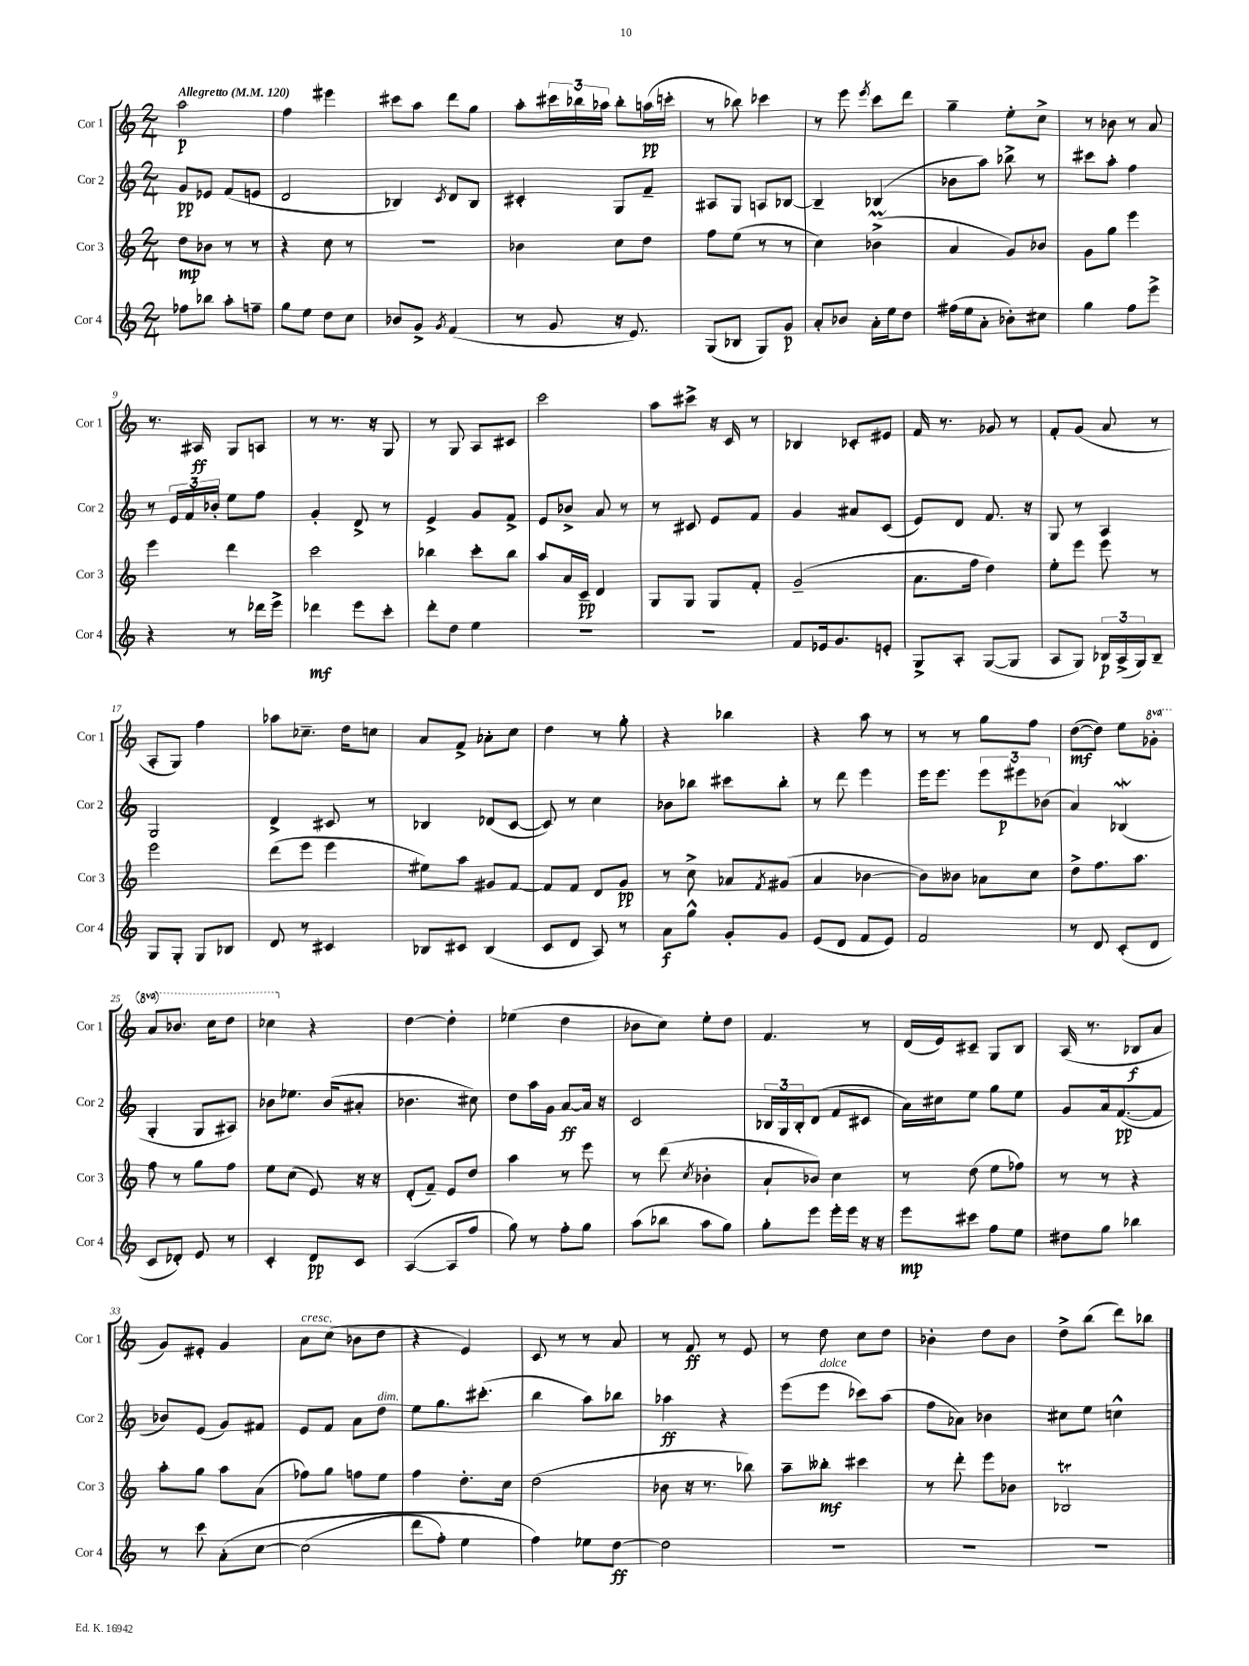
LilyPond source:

<<
\new StaffGroup <<
\new Staff = "s0" \with { instrumentName = "Cor 1" shortInstrumentName = "Cor 1" } {
    \clef treble \key c \major \numericTimeSignature \time 2/4 \set Staff.ottavationMarkups = #ottavation-simple-ordinals \tempo "Allegretto" 4 = 120
    a''2\p |
    f''4 eis'''4 |
    cis'''8 a''8 d'''8 g''8 |
    a''8-. \tuplet 3/2 { cis'''16 bes''16 aes''16 } bes''8-. a''16\pp( c'''16-. |
    r8 bes''8) ces'''4 |
    r8 e'''8 \acciaccatura { e'''8 } c'''8 d'''8 |
    g''4-- e''8-. c''8-> |
    r8 bes'8 r8 a'8 |
    r8. ais16\ff g8 a8 |
    r8 r8. r16 g8 |
    r8 g8 a8 cis'8 |
    c'''2 |
    a''8 cis'''8-> r16 c'16 r8 |
    bes4 ces'8-. eis'8 |
    f'16 r8. ges'8 r8 |
    f'8-. g'8( a'8 r8 |
    a8-. g8) f''4 |
    aes''8 ces''8.-- d''16 c''8 |
    a'8 f'8-> aes'8-. c''8 |
    d''4 r8 g''8-. |
    r4 bes''4 |
    r4 a''8 r8 |
    r8 r8 g''8 f''8 |
    d''8~\mf( d''8) e''8 \ottava #1 ges''8-. |
    a''8 bes''8. c'''16 d'''8 |
    ces'''4 \ottava #0 r4 |
    d''4~ d''4-. |
    ees''4( d''4 |
    bes'8 c''8) e''8-. d''8 |
    f'4. r8 |
    d'16( e'16) cis'8-- g8 b8 |
    a16( r8. bes8\f a'8 |
    g'8) eis'8-. g'4 |
    a'8^\markup { \italic "cresc." } c''8( bes'8 d''8 |
    r4 e'4) |
    c'8 r8 r8 a'8 |
    r8 f'8\ff r8 e'8 |
    r8 d''8 c''8 d''8 |
    bes'4-. d''8 bes'8 |
    d''8-> b''8( d'''8) bes''8 \bar "|." |
}
\new Staff = "s1" \with { instrumentName = "Cor 2" shortInstrumentName = "Cor 2" } {
    \clef treble \key c \major \numericTimeSignature \time 2/4
    g'8\pp ees'8 f'8( e'8 |
    d'2 |
    bes4) \acciaccatura { c'8 } d'8 bes8 |
    cis'4-. g8 f'8-- |
    ais8 g8 a8 bes8~ |
    bes4-- bes4( |
    bes'8 a''8) bes''8-> r8 |
    cis'''8 a''8-. f''4 |
    r8 \tuplet 3/2 { e'16 f'16 bes'16-. } e''8 f''8 |
    g'4-. d'8-> r8 |
    e'4-> g'8 f'8-> |
    e'8 bes'8-> a'8 r8 |
    r8 cis'8 e'8 f'8 |
    g'4 ais'8 c'8( |
    e'8) d'8 f'8. r16 |
    g8 r8 a4 |
    g2 |
    d'4-> cis'8 r8 |
    bes4 des'8( c'8~ |
    c'8) r8 c''4 |
    bes'8 bes''8 cis'''8 bes''8-. |
    r8 d'''8 e'''4 |
    e'''16 e'''8. \tuplet 3/2 { e'''8 eis'''8\p bes'8( } |
    a'4) bes4\mordent( |
    g4-. g8 ais8) |
    bes'8 ees''8. bes'16( ais'8-. |
    bes'4. cis''8) |
    d''8 a''16 g'16 a'8~\ff a'16 r16 |
    c'2 |
    \tuplet 3/2 { bes16 g16 bes16-. } d'8( f'8 cis'8 |
    a'16) cis''16 e''8 g''8 e''8 |
    g'8 a'16 f'8.~\pp( f'8 |
    bes'8) e'8( g'8) fis'8 |
    e'8 f'8 a'8 d''8^\markup { \italic "dim." } |
    e''8 g''8. cis'''8.-.( |
    b''4 a''8) bes''8 |
    aes''4\ff r4 |
    e'''8( e'''8^\markup { \italic "dolce" } ces'''8) a''8( |
    f''8 aes'8) bes'4 |
    cis''8 e''8 c''4-^ \bar "|." |
}
\new Staff = "s2" \with { instrumentName = "Cor 3" shortInstrumentName = "Cor 3" } {
    \clef treble \key c \major \numericTimeSignature \time 2/4
    d''8\mp bes'8 r8 r8 |
    r4 c''8 r8 |
    r2 |
    bes'4 c''8 d''8 |
    f''8 e''8( r8 r8 |
    c''4) bes'4->\prall( |
    a'4 g'8) bes'8 |
    g'8 g''8 e'''4 |
    e'''4 d'''4 |
    c'''2 |
    bes''4 c'''8-. bes''8 |
    a''8 a'16 c'16--\pp d'4 |
    g8 g8 g8 f'8-. |
    g'2--( |
    a'8. f''16 d''4) |
    e''8-. e'''8 e'''8 r8 |
    e'''2 |
    d'''8( e'''8 e'''4 |
    eis''8) a''8 gis'8 f'8~ |
    f'8 f'8 d'8 g'8\pp |
    r8 c''8-> aes'8 \acciaccatura { f'8 } gis'8( |
    a'4 bes'4~ |
    bes'8) beses'8 aes'8 c''8 |
    d''8-> f''8. a''8. |
    f''8 r8 g''8 f''8 |
    e''8 c''8( e'8) r16 r16 |
    d'8-.( f'8--) e'8 d''8 |
    a''4 r8 e'''8 |
    r8 d'''8( \acciaccatura { c''8 } bes'4-. |
    a'8-! bes'8) c''4 |
    r8 d''8( e''8 fes''8) |
    r8 r8 r4 |
    a''8-. g''8 a''8 a'8( |
    fes''8) g''8 f''8 e''8 |
    f''4 d''8.-. c''16 |
    d''2( |
    bes'8 r16 r8. bes''8) |
    a''8-- beses''8-.\mf cis'''4 |
    r8 d'''8-. e'''8 bes'8 |
    bes2\trill \bar "|." |
}
\new Staff = "s3" \with { instrumentName = "Cor 4" shortInstrumentName = "Cor 4" } {
    \clef treble \key c \major \numericTimeSignature \time 2/4
    fes''8 bes''8 a''8-. f''8-- |
    g''8 e''8 d''8 c''8 |
    bes'8 g'8-> \acciaccatura { g'8 } f'4( |
    r8 g'8 r16 e'8.) |
    g8( bes8 g8) g'8\p |
    a'8-. bes'8 a'16-. e''16 d''8 |
    fis''16( e''16 a'8-. bes'8-.) cis''8 |
    g''4 f''8 e'''8-> |
    r4 r8 des'''16 e'''16-> |
    des'''4\mf e'''8 c'''8-. |
    d'''8-. d''8 e''4 |
    R2 |
    R2 |
    f'8 ees'16 g'8. e'8-. |
    g8-> a8-. g8~( g8 |
    a8 g8) \tuplet 3/2 { bes16\p a16->( g16) } bes8-- |
    g8 g8-. g8 bes8 |
    d'8 r8 cis'4 |
    bes8 cis'8 bes4( |
    c'8 d'8 a8) r8 |
    a'8\f g''8-^ g'8-. g'8 |
    e'8( d'8 f'8 e'8) |
    f'2 |
    r8 d'8 c'8-.( d'8 |
    c'8 des'8-.) e'8 r8 |
    c'4-. d'8\pp c'8 |
    a4~( a8 f''8 |
    g''8) r8 f''8-. g''8 |
    a''8( bes''8 a''8 g''8) |
    g''8-. e'''8 e'''16-. e'''16 r16 r16 |
    e'''8\mp cis'''8 f''8 e''8 |
    dis''8 g''8 bes''4 |
    r8 c'''8 a'8-.\( c''8~ |
    c''2( |
    d'''8 f''8-.) e''4 |
    f''4\) ees''8 d''8~\ff |
    d''2 |
    R2 |
    R2 |
    R2 \bar "|." |
}
>>
>>
